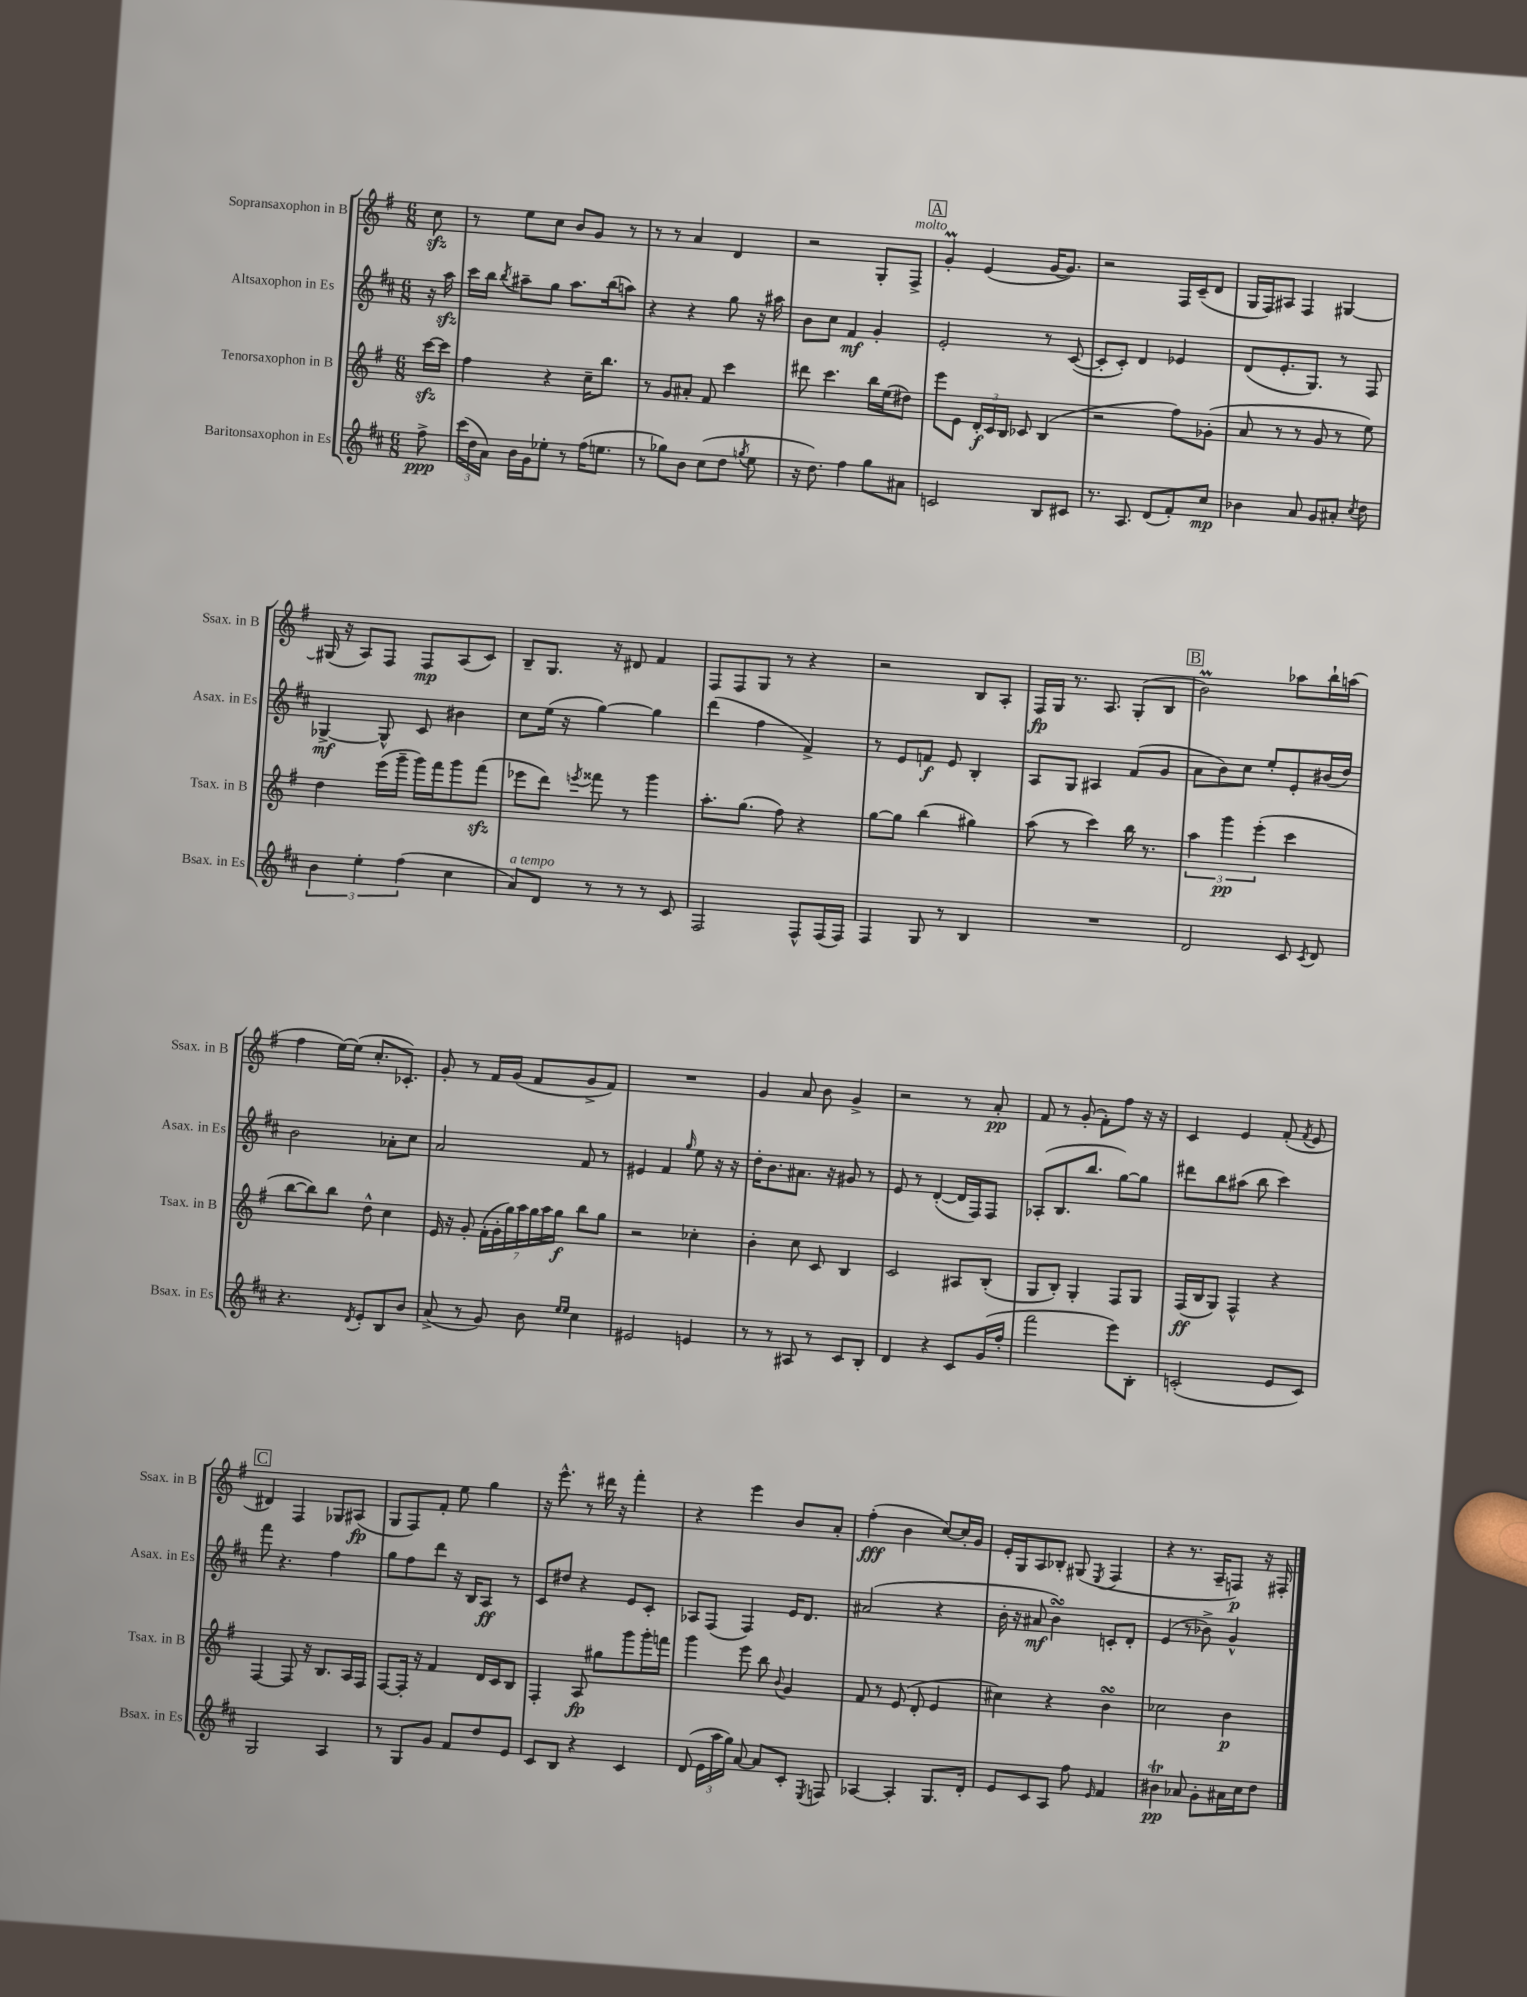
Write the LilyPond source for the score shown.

<<
\new StaffGroup <<
\new Staff = "s0" \with { instrumentName = "Sopransaxophon in B" shortInstrumentName = "Ssax. in B" } {
    \clef treble \key g \major \numericTimeSignature \time 6/8 \partial 8
    \autoBeamOff c''8\sfz |
    r8 e''8[ c''8] b'8[ g'8] r8 |
    r8 r8 a'4 d'4 |
    r2 g8[-. fis8]->^\markup { \italic "molto" } |
    \mark \markup { \box "A" } g'4-.\prall e'4( g'16[~ g'8.]) |
    r2 fis16[ c'16--( d'8] |
    g16[ fis16) ais8] fis4 gis4~ |
    gis16( r16 a8[) fis8] fis8[\mp a8( c'8]) |
    b8[-- g8.] r16 dis'8 fis'4 |
    fis8[ fis8 g8] r8 r4 |
    r2 b8[ a8]-. |
    fis16[\fp g16] r8. a8. g8[-.( b8] |
    \mark \markup { \box "B" } b'2\prall) aes''8[ b''16-! a''16]( |
    fis''4 e''16[~) e''16]( c''8.[-. ces'8.]-.) |
    g'8-. r8 fis'16[ g'16]( fis'8[ g'8-> fis'8]) |
    R2. |
    g'4 a'8 b'8 g'4-> |
    r2 r8 a'8-.\pp |
    fis'8 r8 g'8-.( fis'8[-.) fis''8] r16 r16 |
    c'4 e'4 fis'8-.( \acciaccatura { fis'8 } e'8 |
    \mark \markup { \box "C" } dis'4) fis4 ges8[ ais8]\fp( |
    g8[ fis8) fis'8]-. e''8 g''4 |
    r16 e'''8.-^ r8 dis'''16 r16 fis'''4-. |
    r4 e'''4 b'8[ a'8]-. |
    fis''4-.\fff( b'4 c''8[~) c''16-. g'16] |
    e'16[-. g16 a8 bes8]-. gis8( \acciaccatura { e8 } fis4 |
    r4 r8. a16[-- f8]\p) r16 fis16-. \bar "|." |
}
\new Staff = "s1" \with { instrumentName = "Altsaxophon in Es" shortInstrumentName = "Asax. in Es" } {
    \clef treble \key d \major \numericTimeSignature \time 6/8 \partial 8
    \autoBeamOff r16 a''16\sfz |
    cis'''16[ b''16] \acciaccatura { b''8 } ais''8[-- g''8] ais''8.[ b''16( a''8]) |
    r4 r4 g''8 r16 ais''16 |
    b'8[ cis''8] fis'4\mf g'4-. |
    \mark \markup { \box "A" } e'2-. r8 cis'8~( |
    cis'8[-. cis'8]-.) d'4 ees'4 |
    d'8[( e'8.-. g8.]) r8 fis8 |
    ges4~->\mf ges8-^ cis'8 bis'4 |
    cis''8[ e''16]( r16 g''4~) g''4 |
    d'''4( fis''4 fis'4->) |
    r8 e'8[ f'8]\f e'8 b4-. |
    a8[ g8] ais4 fis'8[( g'8] |
    \mark \markup { \box "B" } a'8[ b'8) cis''8] e''8[-. e'8-. bis'16( d''16]) |
    b'2 aes'8[-. cis''8] |
    a'2 fis'8 r8 |
    eis'4 fis'4 \grace { g''16 } e''8 r16 r16 |
    d''16[-. b'8. ais'8.] r16 gis'8 r8 |
    e'8 r8 d'4~-.( d'16[ fis16) fis8] |
    aes8[-.( b8. b''8.] g''8[~) g''8] |
    dis'''8[ b''8 ais''8]( b''8 cis'''4) |
    \mark \markup { \box "C" } fis'''8 r4. fis''4 |
    g''8[ fis''8 d'''8] r16 b16[ a8]\ff r8 |
    cis'8[ dis''8] r4 e'8[ cis'8]-. |
    aes8[ fis8]( fis4) e'16[ d'8.] |
    ais'2( r4 |
    b'16-. r16 ais'8\mf b'4\turn) c'8[-. d'8]-. |
    e'4( r8 bes'8->) g'4-^ \bar "|." |
}
\new Staff = "s2" \with { instrumentName = "Tenorsaxophon in B" shortInstrumentName = "Tsax. in B" } {
    \clef treble \key g \major \numericTimeSignature \time 6/8 \partial 8
    \autoBeamOff c'''16[~\sfz c'''16] |
    fis''4 r4 c''16[-- b''8.] |
    r8 g'8[ ais'8]-. fis'8 c'''4 |
    dis'''8 c'''4. b''16[ e''16( dis''8]) |
    \mark \markup { \box "A" } e'''8[ e'8] \tuplet 3/2 { d'16[-.\f c'16 b16] } ces'8 b4( |
    r2 fis''8[) ges'8]-.( |
    a'8 r8 r8 g'8 r8 e''8) |
    d''4 e'''16[( g'''16]-- g'''16[) fis'''16 g'''8 fis'''8]\sfz( |
    ees'''8[ d'''8]) \acciaccatura { e'''8 } fisis'''8 r8 g'''4 |
    a''8.[-. g''8.]( fis''8) r4 |
    g''8[~ g''8] b''4( gis''4) |
    a''8( r8 c'''4) b''16 r8. |
    \mark \markup { \box "B" } \tuplet 3/2 { a''4 g'''4\pp e'''4-.( } c'''4 |
    b''8[~ b''8) b''8] d''8-^ c''4 |
    e'16 r16 g'8-. \tuplet 7/4 { fis'16[-.( g'16-. g''16) a''16 g''16 a''16 g''16]\f } b''8[ g''8] |
    r2 ces''4-. |
    b'4-. c''8 c'8 b4 |
    c'2 ais8[ b8]-.( |
    g8[ b8]-.) g4-. fis8[ g8] |
    fis16[\ff( b16 g8]) fis4-^ r4 |
    \mark \markup { \box "C" } fis4~ fis8 r16 b8.[ a16 fis16] |
    fis8[~ fis16]-. r16 fis'4 d'16[ c'16 b8] |
    fis4-. a8\fp gis''8[ g'''8 g'''16-. f'''16] |
    g'''4 e'''8 b''8 \appoggiatura { b'8 } g'4 |
    fis'8 r8 e'8( d'8-. e'4 |
    cis''4) r4 b'4\turn |
    ces''2 b'4\p \bar "|." |
}
\new Staff = "s3" \with { instrumentName = "Baritonsaxophon in Es" shortInstrumentName = "Bsax. in Es" } {
    \clef treble \key d \major \numericTimeSignature \time 6/8 \partial 8
    \autoBeamOff fis''8->\ppp |
    \tuplet 3/2 { cis'''16[( d''16 a'16]) } b'16[ g'16 ees''8]-. r8 fis''16[( e''8.] |
    r8 ges''8[) b'8] cis''8[( d''8] \acciaccatura { g''8 } e''8 |
    r16 d''8.) fis''4 g''8[ ais'8] |
    \mark \markup { \box "A" } c'2 b8[ cis'8] |
    r8. a8. d'8[( fis'8-.) cis''8]\mp |
    bes'4 a'8 g'8[ ais'8]-. \acciaccatura { cis''8 } d''8 |
    \tuplet 3/2 { b'4 e''4-. fis''4( } cis''4 |
    a'8[^\markup { \italic "a tempo" }) d'8] r8 r8 r8 cis'8 |
    fis2 fis8[-^ fis16( fis16]) |
    fis4 g8 r8 b4 |
    R2. |
    \mark \markup { \box "B" } d'2 cis'8 \acciaccatura { cis'8 } d'8 |
    r4. \acciaccatura { d'8 } e'8[-. b8 b'8] |
    a'8->( r8 g'8) b'8 \grace { e''16[ e''16] } cis''4 |
    eis'2 e'4 |
    r8 r8 ais8 r8 cis'8[ b8]-. |
    d'4 r4 cis'8[ g'16( fis''16]-. |
    fis'''2 e'''8[) b8]-. |
    c'2-.( e'8[ c'8]) |
    \mark \markup { \box "C" } g2 a4 |
    r8 g8[ g'8] fis'8[ d''8 e'8] |
    cis'8[ b8] r4 cis'4 |
    d'8( \tuplet 3/2 { e'16[ a''16 g''16]) } a'8~ a'8[ cis'8]-. \acciaccatura { e8 } f8 |
    aes4~ aes4-. g8.[ d'16]-. |
    e'8[ cis'8 a8] fis''8 \grace { e'16 } fis'4 |
    bis'4\trill\pp aes'8 g'8[-. ais'16 cis''16 d''8] \bar "|." |
}
>>
>>
\layout { \context { \Score \remove "Bar_number_engraver" } }
